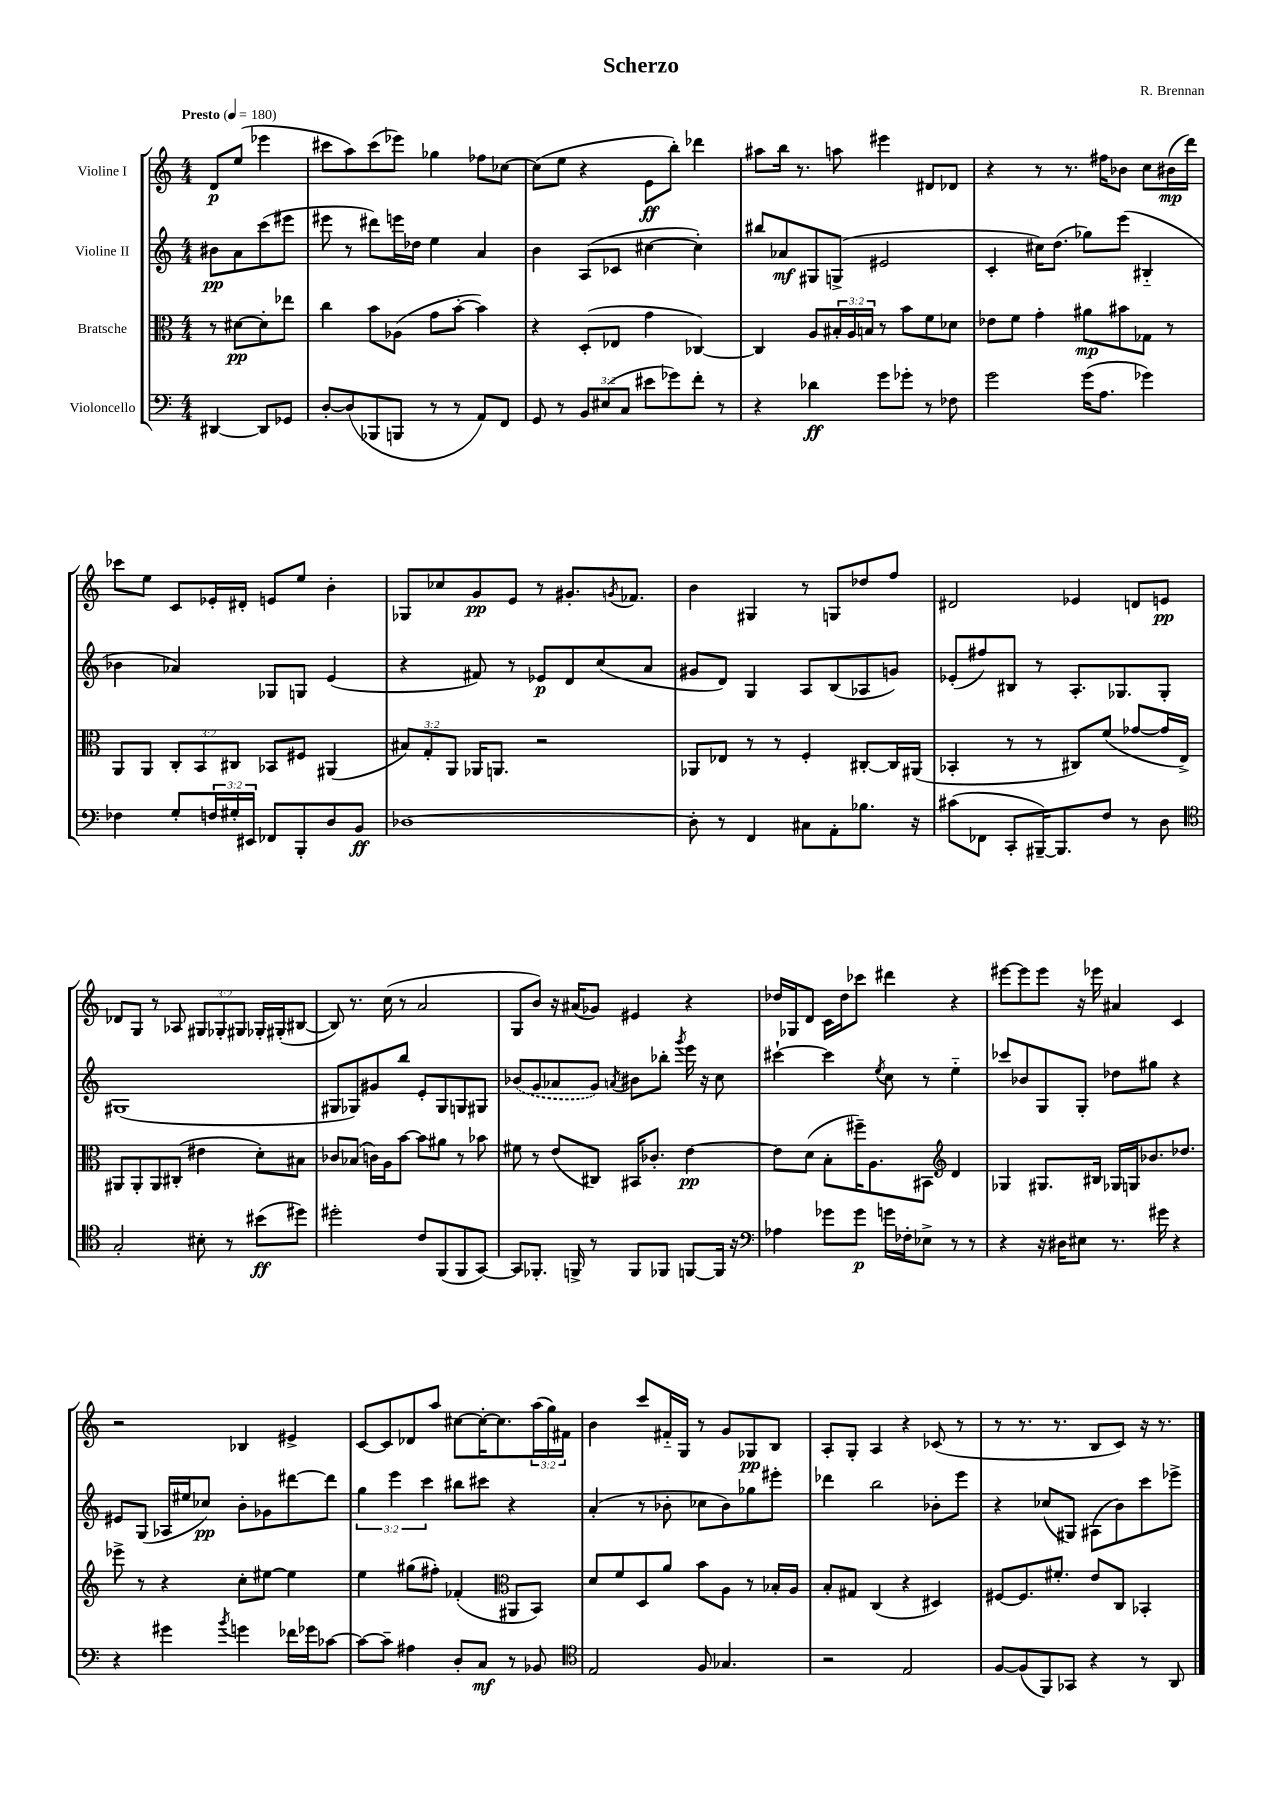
\header { title = "Scherzo" composer = "R. Brennan" }
<<
\new StaffGroup <<
\new Staff = "s0" \with { instrumentName = "Violine I" } {
    \clef treble \key c \major \numericTimeSignature \time 4/4 \override Staff.TupletNumber.text = #tuplet-number::calc-fraction-text \partial 2 \tempo "Presto" 4 = 180
    d'8\p e''8( ees'''4 |
    cis'''8 a''8) cis'''8( ees'''8) ges''4 fes''8 ces''8~ |
    ces''8( e''8 r4 e'8\ff b''8-.) des'''4 |
    ais''8 b''16 r8. a''8 eis'''4 dis'8 des'8 |
    r4 r8 r8. fis''16 bes'8 c''8 bis'16\mp( d'''16) |
    ces'''8 e''8 c'8 ees'16-. dis'16-. e'8 e''8 b'4-. |
    ges8 ces''8 g'8\pp e'8 r8 gis'8.-. \acciaccatura { g'8 } fes'8. |
    b'4 gis4 r8 g8 des''8 f''8 |
    dis'2 ees'4 d'8 e'8\pp |
    des'8 g8 r8 aes8 \tuplet 3/2 { gis8 ges8-. gis8 } ges16-. gis16-.( bis8~ |
    bis8) r8. c''16( r8 a'2 |
    g8 b'8) r16 ais'16( ges'8) eis'4 r4 |
    des''16 ges16 d'8 c'16 des''16 ces'''8 dis'''4 r4 |
    eis'''8~ eis'''8 eis'''8 r16 ees'''16 ais'4 c'4 |
    r2 bes4 eis'4-> |
    c'8~ c'8 des'8 a''8 cis''8~ cis''16~-. cis''8. \tuplet 3/2 { a''16( g''16) fis'16 } |
    b'4 c'''8 fis'16-_ g16 r8 g'8 ges8\pp b8 |
    a8-. g8-. a4 r4 ces'8( r8 |
    r8 r8. r8. b8 c'8) r16 r8. \bar "|." |
}
\new Staff = "s1" \with { instrumentName = "Violine II" } {
    \clef treble \key c \major \numericTimeSignature \time 4/4 \override Staff.TupletNumber.text = #tuplet-number::calc-fraction-text \partial 2
    bis'8\pp a'8 c'''8( eis'''8 |
    eis'''8 r8 dis'''8) e'''16 des''16 e''4 a'4 |
    b'4 a8( ces'8 cis''4~ cis''4-.) |
    bis''8 aes'8\mf gis8 g8->( eis'2 |
    c'4-. cis''16) d''8.( ges''8) e'''8( bis4-_ |
    bes'4 aes'4) ges8 g8 e'4( |
    r4 fis'8) r8 ees'8\p d'8 c''8( a'8 |
    gis'8 d'8) g4 a8 b8( aes8 g'8) |
    ees'8-.( fis''8) bis8 r8 a8.-. ges8. ges8-. |
    gis1( |
    gis8 ges8) gis'8 b''8 e'8-. ges8 g8 gis8 |
    \once \slurDashed bes'8( g'8 aes'8 g'8) \acciaccatura { a'8 } bis'8 bes''8-. \acciaccatura { g'''8 } e'''16 r16 c''8 |
    cis'''4~-! cis'''4 \acciaccatura { e''8 } c''8 r8 e''4-_ |
    ces'''8 bes'8 g8 g8-. des''8 gis''8 r4 |
    eis'8 g8( aes16 eis''16 ces''8\pp) b'8-. ges'8 dis'''8~ dis'''8 |
    \tuplet 3/2 { g''4 e'''4 c'''4 } bis''8 cis'''8 r4 |
    a'4-.( r8 bes'8-. ces''8 bes'8) ges''8 eis'''8-. |
    des'''4 b''2 bes'8-. e'''8 |
    r4 ces''8( gis8) ais8( b'8) c'''8 ees'''8-> \bar "|." |
}
\new Staff = "s2" \with { instrumentName = "Bratsche" } {
    \clef alto \key c \major \numericTimeSignature \time 4/4 \override Staff.TupletNumber.text = #tuplet-number::calc-fraction-text \partial 2
    r8 dis'8~\pp dis'8-. ees''8 |
    c''4 b'8 aes8( g'8 b'8~-. b'4) |
    r4 d8-.( ees8 g'4 ces4~) |
    ces4 a8 \tuplet 3/2 { bis16-. a16 b16 } r8 b'8 f'8 des'8 |
    ees'8 f'8 g'4-. ais'8\mp bis'8 ges8 r8 |
    a,8 a,8 \tuplet 3/2 { c8-. b,8 cis8 } bes,8 fis8 ais,4( |
    \tuplet 3/2 { bis8) g8-. a,8 } aes,16 a,8. r2 |
    aes,8 ees8 r8 r8 f4-. cis8~-. cis16 ais,16( |
    bes,4-. r8 r8 cis8) f'8( ges'8~ ges'16 e16->) |
    ais,8 ais,8-. ais,8 cis8-.( eis'4 d'8-.) bis8 |
    ces'8 bes8( c'16) a16 b'8~ b'8 ais'8 r8 bes'8 |
    fis'8 r8 e'8( cis8) bis,16 ces'8.-. e'4~\pp |
    e'8 d'8( b8-. fis''16--) a8. bis,8 \clef treble d'4 |
    ges4 gis8. bis16 ges16 g16 bes'8. des''8. |
    ees'''8-> r8 r4 c''8-. eis''8~ eis''4 |
    e''4 gis''8( fis''8-.) fes'4-.( \clef alto ais,8 b,8) |
    d'8 f'8 d8 a'8 b'8 a8 r8 bes16-. a16 |
    b8-. gis8 c4( r4 dis4) |
    fis8~ fis8. fis'8.-. e'8 c8 bes,4-. \bar "|." |
}
\new Staff = "s3" \with { instrumentName = "Violoncello" } {
    \clef bass \key c \major \numericTimeSignature \time 4/4 \override Staff.TupletNumber.text = #tuplet-number::calc-fraction-text \partial 2
    dis,4~ dis,8 ges,8 |
    d8~-. d8( bes,,8 b,,8 r8 r8 a,8) f,8 |
    g,8 r8 \tuplet 3/2 { b,8 eis8( c8 } eis'8 ges'8) f'8-. r8 |
    r4 des'4\ff g'8 ges'8-. r8 fes8 |
    g'2 g'16( a8. ges'4) |
    fes4 g8-. \tuplet 3/2 { f16 gis16-. eis,16 } fes,8 b,,8-. d8 b,8\ff |
    des1~ |
    des8-. r8 f,4 cis8 a,8-. bes8. r16 |
    cis'8( fes,8 c,8-. bis,,16~--) bis,,8. f8 r8 d8 |
    \clef tenor g2-. bis8-. r8 bis'8\ff( dis''8) |
    dis''2-. c'8 f,8( f,8 g,8~) |
    g,8 fes,8.-. f,16-> r8 f,8 fes,8 f,8~ f,16 r16 |
    \clef bass aes4 ges'8 ges'8\p g'16 fes16-. ees8-> r8 r8 |
    r4 r16 dis16 eis8 r8. gis'16 r4 |
    r4 gis'4 \acciaccatura { b'8 } g'4 fes'16 ges'16 ces'8~ |
    ces'8~ ces'8-- ais4 d8-. c8\mf r8 bes,8 |
    \clef tenor e2 f8 ges4. |
    r2 e2 |
    f8~ f8( f,8) ges,8 r4 r8 a,8 \bar "|." |
}
>>
>>
\layout { \context { \Score \remove "Bar_number_engraver" } }
